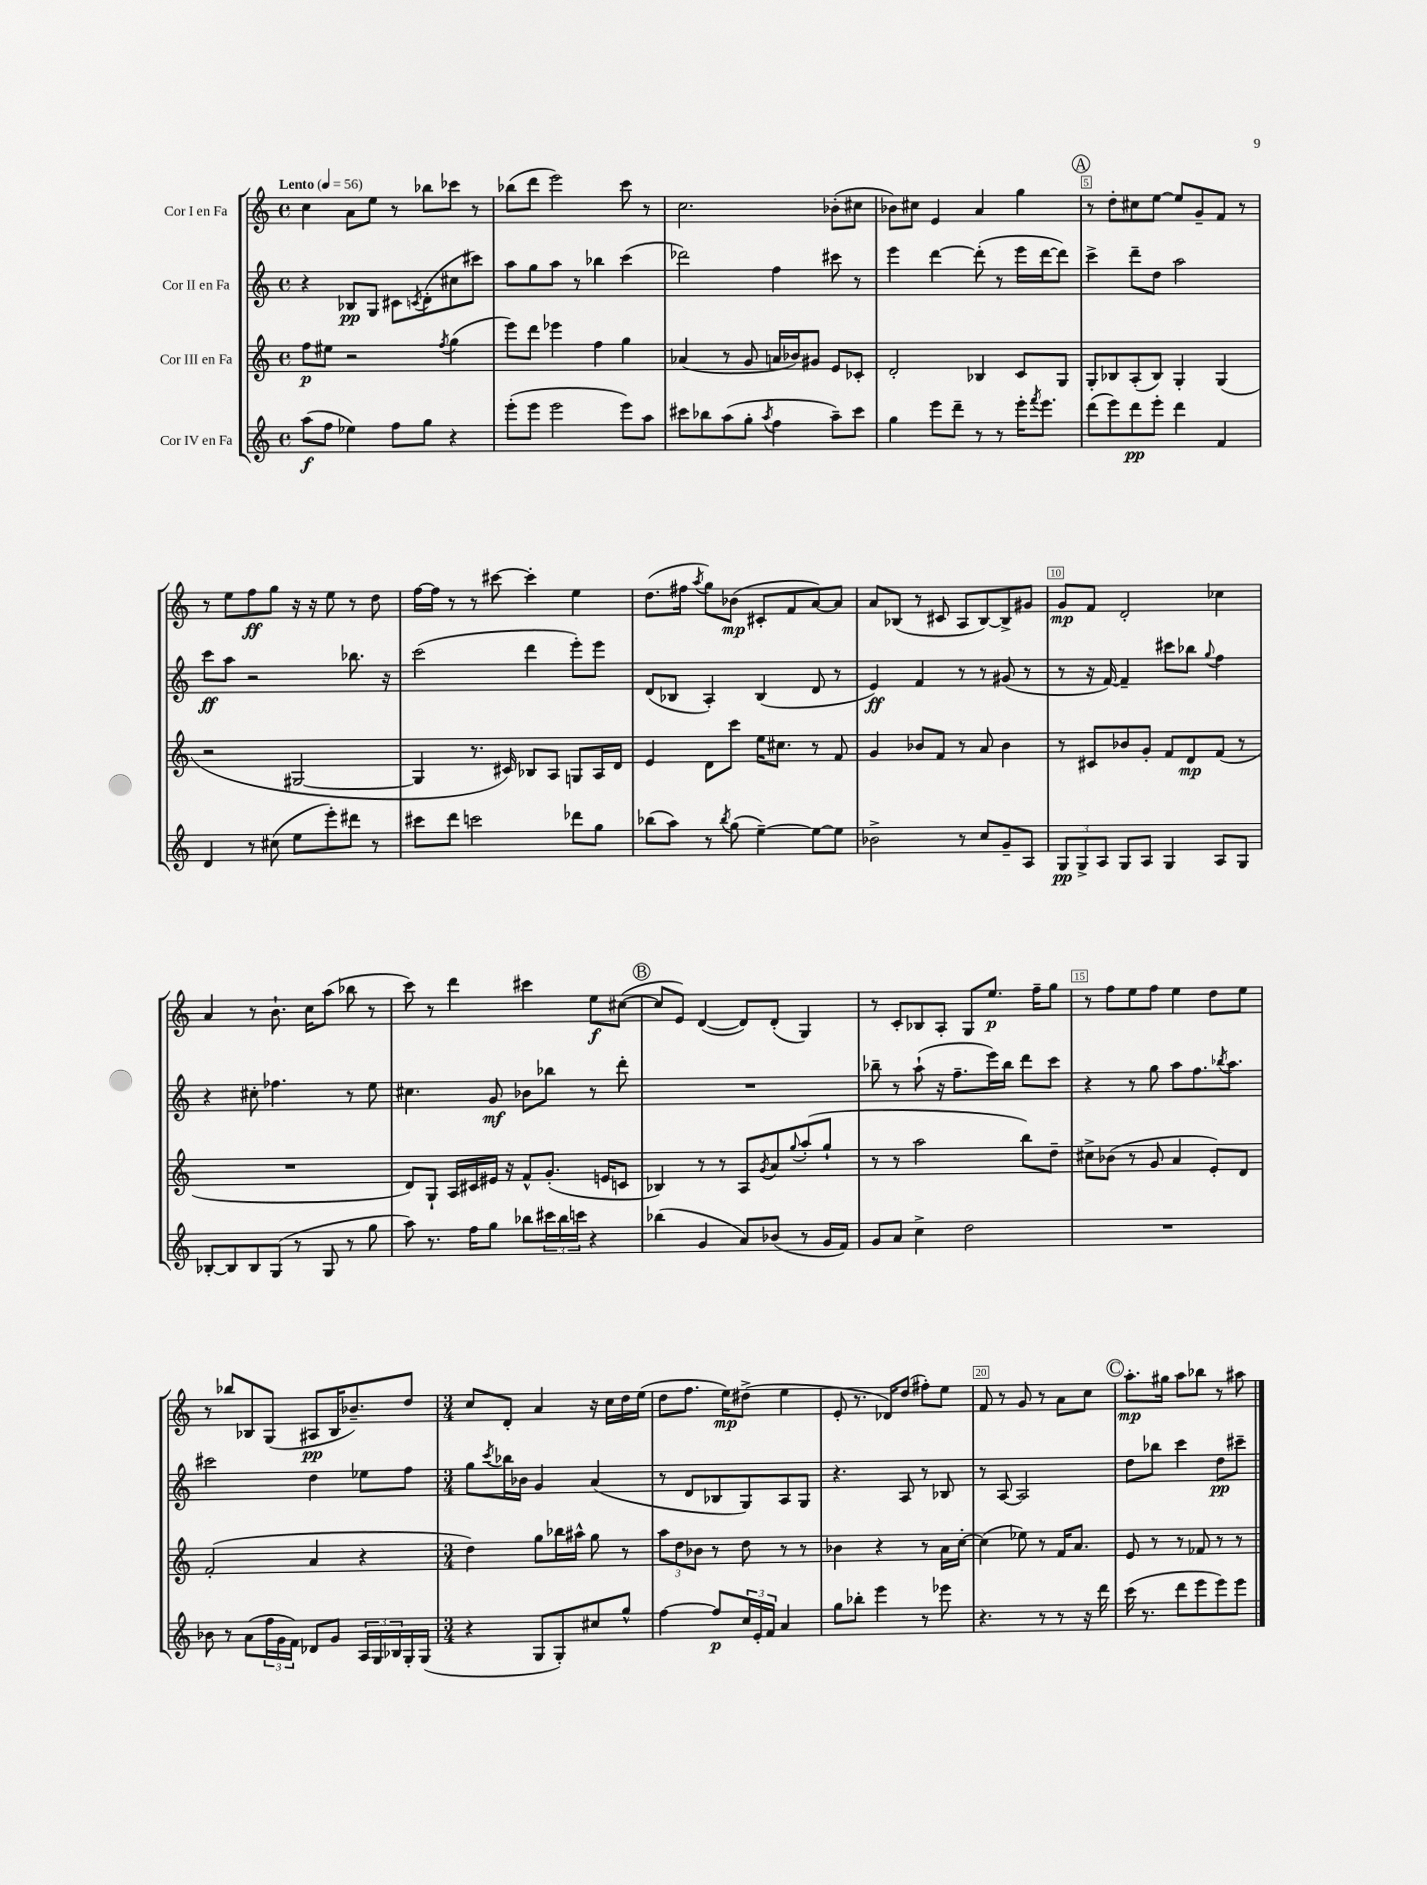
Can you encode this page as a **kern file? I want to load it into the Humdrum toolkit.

**kern	**kern	**kern	**kern
*staff4	*staff3	*staff2	*staff1
*clefG2	*clefG2	*clefG2	*clefG2
*k[]	*k[]	*k[]	*k[]
*M4/4	*M4/4	*M4/4	*M4/4
*met(c)	*met(c)	*met(c)	*met(c)
*MM56	*MM56	*MM56	*MM56
(8aa	8ff	4r	4cc
8ff	8ee#	.	.
4ee-)	2r	8B-	8a
.	.	8G	8ee
8ff	.	8c#	8r
.	.	8qc	.
8gg	.	(8d'	8bb-
.	8qff	.	.
4r	(4gg	8cc#	8ccc-
.	.	8ccc#)	8r
=	=	=	=
(8eee'	8eee)	8aa	(8bb-
8eee	8ddd	8gg	8ddd
2eee	4eee-	8aa	2eee)
.	.	8r	.
.	4ff	4bb-	.
8eee)	4gg	(4ccc	8ccc
8aa	.	.	8r
=	=	=	=
8ccc#	(4a-	2ddd-)	2.cc
8bb-	.	.	.
(8aa	8r	.	.
8gg'	8g	.	.
8qaa	.	.	.
4ff	16a	4ff	.
.	16b-)	.	.
.	8g#	.	.
8aa~)	8e	8ccc#	(8b-'
8ccc#	8c-'	8r	8cc#
=	=	=	=
4gg	2d'	4eee	8b-)
.	.	.	8cc#
8eee	.	[4ddd	4e
8ddd~	.	.	.
8r	4B-	(8ddd']	4a
8r	.	8r	.
16eee'	8c	16eee	4gg
8qfff	.	.	.
8.eee	.	[16ddd	.
.	8G	8ddd])	.
=	=	=	=
(8ddd	8G'	4ccc^	8r
8eee)	8B-	.	8dd'
8ddd	(8A'	8ddd~	8cc#
8eee'	8B-)	8dd	[8ee
4ddd	4G'	2aa	8ee]
.	.	.	8g~
4f	(4G	.	8f
.	.	.	8r
=	=	=	=
4d	2r	8ccc	8r
.	.	8aa	8ee
8r	.	2r	8ff
(8cc#	.	.	8gg
8ee	[2G#	.	16r
.	.	.	16r
8eee')	.	.	8ee
8ddd#	.	8.bb-	8r
8r	.	.	8dd
.	.	16r	.
=	=	=	=
8ccc#	4G#]	(2ccc	[16ff
.	.	.	16ff]
8ddd	.	.	8r
2ccc	8.r	.	8r
.	.	.	[8ccc#
.	16c#)	.	.
.	8B-	4ddd	4ccc#']
.	8A	.	.
8ddd-	8G	8eee')	4ee
8gg	16A	8eee	.
.	16d	.	.
=	=	=	=
(8bb-	4e	(8d	(8.dd
8aa)	.	8B-	.
.	.	.	16ff#
.	.	.	8qaa
8r	8d	4A')	8gg)
8qbb-	.	.	.
(8gg	8ccc	.	(8b-
[4ee~)	16ee	(4B-	8c#'
.	8.cc#	.	.
.	.	.	8f
8ee_	8r	8d	[8a)
8ee]	8f	8r	8a]
=	=	=	=
2b-^	4g	4e)	8a
.	.	.	(8B-
.	8b-	4f	8r
.	8f	.	8c#
8r	8r	8r	8A
8cc	8a	8r	[8B-)
8g~	4b-	(8g#	8B-^]
8A	.	8r	8g#
=	=	=	=
12G	8r	8r	8g
12G^	.	.	.
.	8c#	16r	8f
12A	.	.	.
.	.	[16f)	.
8G	8b-	4f~]	2d'
8A	8g'	.	.
4G	8f	8ccc#	.
.	8d	8bb-	.
.	.	8qqgg	.
8A	(8f	4ff	4cc-
8G	8r	.	.
=	=	=	=
[8B-'	1r	4r	4a
8B-]	.	.	.
8B-	.	8cc#'	8r
(8G	.	4.ff-	8.b`
8r	.	.	.
.	.	.	16cc
8G	.	.	(8aa
8r	.	8r	8bb-
8gg	.	8ee	8r
=	=	=	=
8aa)	8d)	4.cc#	8ccc)
8.r	8G`	.	8r
.	16A	.	4ddd
16ff	16c#	.	.
8gg	16e#	8g	.
.	16r	.	.
8bb-	8f^^	8b-	4ccc#
24ccc#	(8.g'	8bb-	.
24bb-	.	.	.
24ccc	.	.	.
4r	.	8r	8ee
.	16e	.	.
.	8c	8ddd'	([8cc#
=	=	=	=
(4bb-	4B-)	1r	8cc#]
.	.	.	8e)
4g	8r	.	([4d
.	8r	.	.
8a)	8A	.	8d])
.	8qg	.	.
(8b-	8a	.	(8d'
.	8qqgg	.	.
8r	(8aa'	.	4G)
16g	8gg`	.	.
16f)	.	.	.
=	=	=	=
8g	8r	8bb-~	8r
8a	8r	8r	8c'
4cc^	2aa	(8aa`	8B-
.	.	16r	8A'
.	.	8.ff~	.
2dd	.	.	8G
.	.	16eee)	8.ee
.	.	16bb-	.
.	8bb)	8ddd	.
.	.	.	16ff~
.	8dd~	8ccc	8gg
=	=	=	=
1r	8cc#^	4r	8r
.	(8b-	.	8ff
.	8r	8r	8ee
.	8g	8gg	8ff
.	4a	8aa	4ee
.	.	8.ff	.
.	8e')	.	8dd
.	.	8qbb-	.
.	.	8.aa	.
.	8d	.	8ee
=	=	=	=
8b-	(2f'	2ccc#	8r
8r	.	.	8bb-
(8a	.	.	8B-
24ff	.	.	(8G
24g	.	.	.
24f)	.	.	.
8d-	4a	4dd	8A#
8g	.	.	16B-
.	.	.	8.b-~)
24A	4r	8ee-	.
24G	.	.	.
24B-	.	.	.
16G'	.	8ff	8dd
(16G	.	.	.
=	=	=	=
*M3/4	*M3/4	*M3/4	*M3/4
4r	4dd)	8gg	8cc
.	.	8qccc	.
.	.	16bb-	8d'
.	.	16b-	.
8G	8gg	4g	4a
8G')	16bb-	.	.
.	16aa#^^	.	.
8cc#	8gg	(4a	16r
.	.	.	16cc
8gg^^	8r	.	16dd
.	.	.	(16ee
=	=	=	=
[4ff	12aa	8r	8dd
.	12dd	.	.
.	.	8d	8.ff
.	12b-	.	.
8ff]	8r	8B-	.
.	.	.	16ee)
24cc	8dd	8G)	(8dd#^
24e'	.	.	.
24f	.	.	.
4a	8r	8A	4ee
.	8r	8G	.
=	=	=	=
8gg	4b-	4.r	8e'
8bb-'	.	.	8.r
4eee	4r	.	.
.	.	.	16d-)
.	.	8A	(8dd
8r	8r	8r	8ff#')
8eee-	16a	8B-	8ee
.	[16cc'	.	.
=	=	=	=
4.r	(4cc]	8r	8f
.	.	[8A	8r
.	8ee-)	2A]	8g
8r	8r	.	8r
8r	16f	.	8a
.	8.a	.	.
16r	.	.	8cc
16ddd	.	.	.
=	=	=	=
(16ccc	8e	8dd	8.aa'
8.r	.	.	.
.	8r	8bb-	.
.	.	.	16gg#
8ddd	8r	4ccc	8aa
8eee	8f-	.	8bb-
8eee)	8r	8dd	8r
8eee	8r	8ccc#~	8aa#
==	==	==	==
*-	*-	*-	*-
